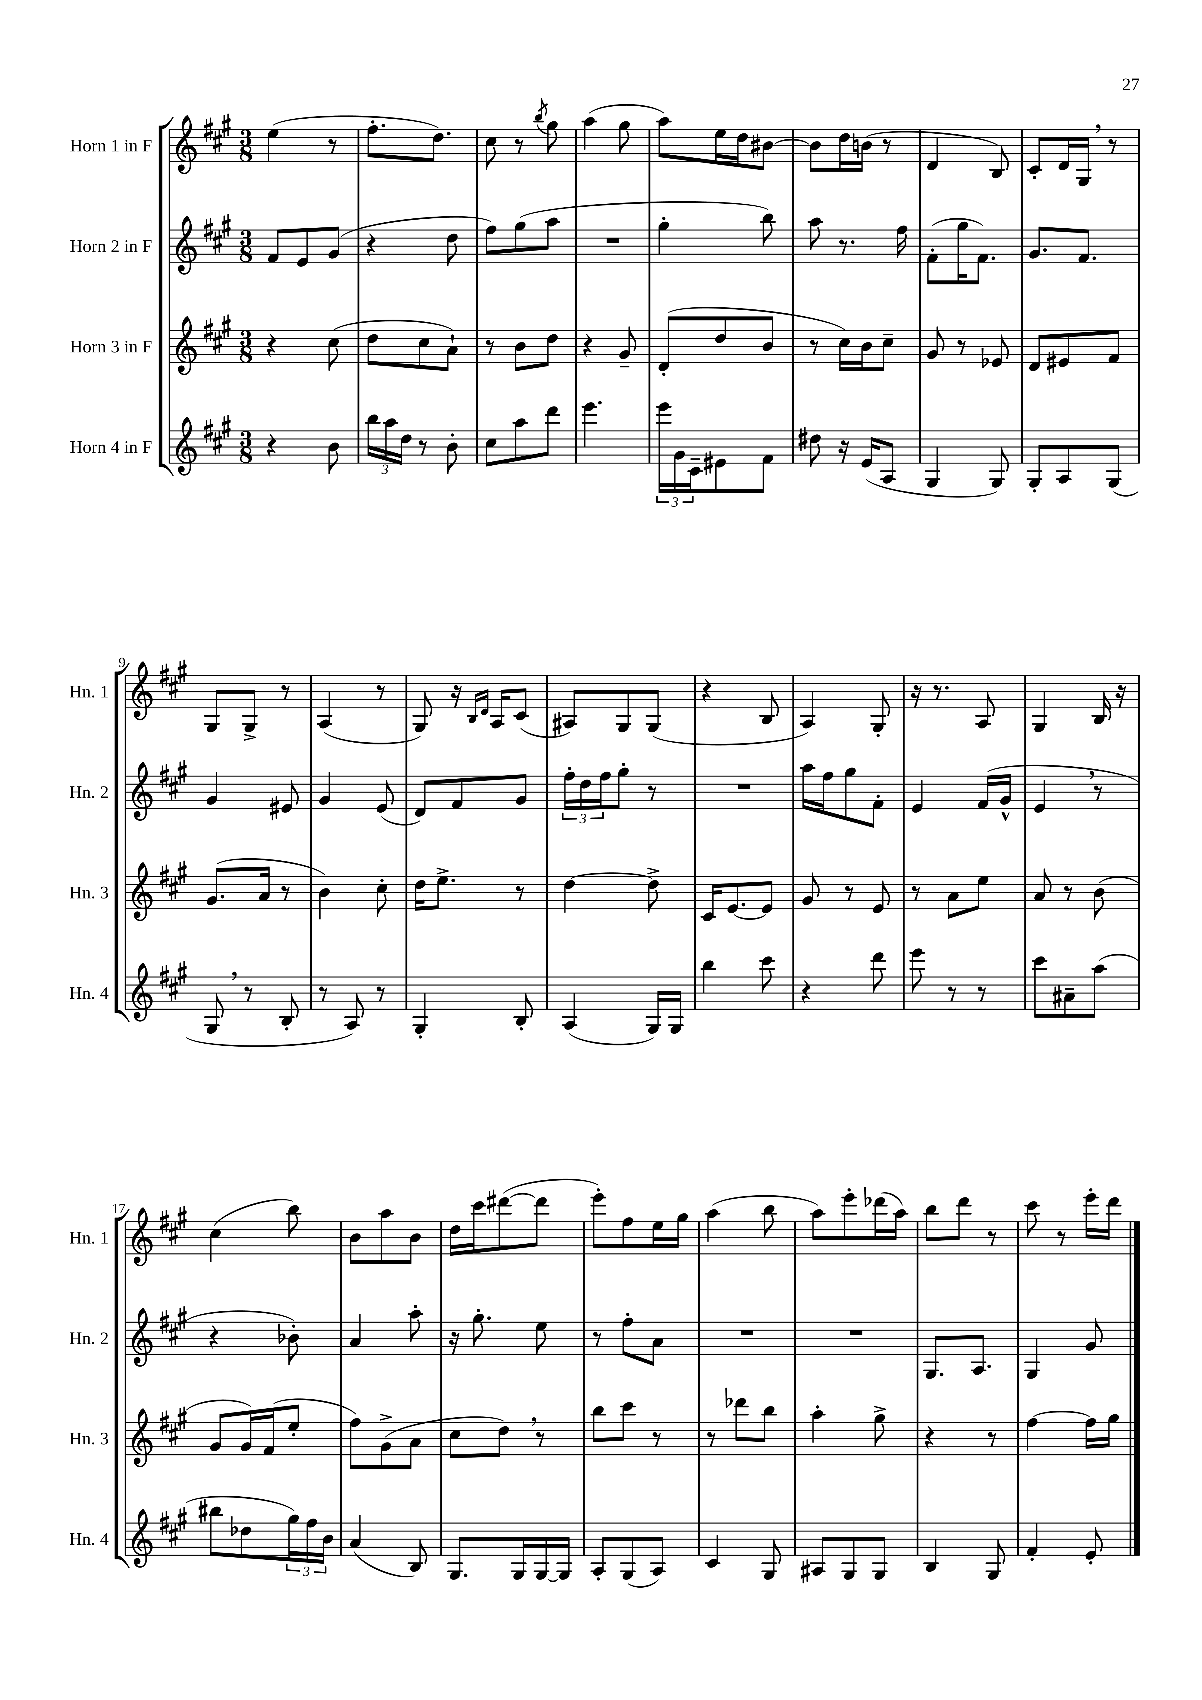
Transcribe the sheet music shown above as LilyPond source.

<<
\new StaffGroup <<
\new Staff = "s0" \with { instrumentName = "Horn 1 in F" shortInstrumentName = "Hn. 1" } {
    \clef treble \key a \major \numericTimeSignature \time 3/8
    e''4( r8 |
    fis''8.-. d''8.) |
    cis''8 r8 \acciaccatura { b''8 } gis''8 |
    a''4( gis''8 |
    a''8) e''16 d''16 bis'8~ |
    bis'8 d''16 b'16( r8 |
    d'4 b8) |
    cis'8-. d'16 gis16 \breathe r8 |
    gis8 gis8-> r8 |
    a4( r8 |
    gis8) r16 \grace { b16 d'16 } a16 cis'8( |
    ais8) gis8 gis8( |
    r4 b8 |
    a4) gis8-. |
    r16 r8. a8 |
    gis4 b16 r16 |
    cis''4( b''8) |
    b'8 a''8 b'8 |
    d''16 cis'''16 dis'''8~( dis'''8 |
    e'''8-.) fis''8 e''16 gis''16 |
    a''4( b''8 |
    a''8) e'''8-. des'''16( a''16) |
    b''8 d'''8 r8 |
    cis'''8 r8 e'''16-. d'''16 \bar "|." |
}
\new Staff = "s1" \with { instrumentName = "Horn 2 in F" shortInstrumentName = "Hn. 2" } {
    \clef treble \key a \major \numericTimeSignature \time 3/8
    fis'8 e'8 gis'8( |
    r4 d''8 |
    fis''8) gis''8( a''8 |
    R4. |
    gis''4-. b''8) |
    a''8 r8. fis''16 |
    fis'8-.( gis''16 fis'8.) |
    gis'8. fis'8. |
    gis'4 eis'8 |
    gis'4 e'8( |
    d'8) fis'8 gis'8 |
    \tuplet 3/2 { fis''16-. d''16 fis''16 } gis''8-. r8 |
    R4. |
    a''16 fis''16 gis''8 fis'8-. |
    e'4 fis'16( gis'16-^ |
    e'4 \breathe r8 |
    r4 bes'8-.) |
    a'4 a''8-. |
    r16 gis''8.-. e''8 |
    r8 fis''8-. a'8 |
    R4. |
    R4. |
    gis8. a8. |
    gis4 gis'8 \bar "|." |
}
\new Staff = "s2" \with { instrumentName = "Horn 3 in F" shortInstrumentName = "Hn. 3" } {
    \clef treble \key a \major \numericTimeSignature \time 3/8
    r4 cis''8( |
    d''8 cis''8 a'8-!) |
    r8 b'8 d''8 |
    r4 gis'8-- |
    d'8-.( d''8 b'8 |
    r8 cis''16) b'16 cis''8-- |
    gis'8 r8 ees'8 |
    d'8 eis'8 fis'8 |
    gis'8.( a'16 r8 |
    b'4) cis''8-. |
    d''16 e''8.-> r8 |
    d''4~ d''8-> |
    cis'16 e'8.~ e'8 |
    gis'8 r8 e'8 |
    r8 a'8 e''8 |
    a'8 r8 b'8( |
    gis'8 gis'16) fis'16( e''8-. |
    fis''8) gis'8->( a'8 |
    cis''8 d''8) \breathe r8 |
    b''8 cis'''8 r8 |
    r8 des'''8 b''8 |
    a''4-. gis''8-> |
    r4 r8 |
    fis''4~ fis''16 gis''16 \bar "|." |
}
\new Staff = "s3" \with { instrumentName = "Horn 4 in F" shortInstrumentName = "Hn. 4" } {
    \clef treble \key a \major \numericTimeSignature \time 3/8
    r4 b'8 |
    \tuplet 3/2 { b''16 a''16 d''16 } r8 b'8-. |
    cis''8 a''8 d'''8 |
    e'''4. |
    \tuplet 3/2 { e'''16 gis'16 cis'16-- } eis'8 fis'8 |
    dis''8 r16 e'16( a8 |
    gis4 gis8) |
    gis8-. a8 gis8( |
    gis8 \breathe r8 b8-. |
    r8 a8) r8 |
    gis4-. b8-. |
    a4( gis16) gis16 |
    b''4 cis'''8 |
    r4 d'''8 |
    e'''8 r8 r8 |
    cis'''8 ais'8-- a''8( |
    bis''8 des''8 \tuplet 3/2 { gis''16) fis''16 b'16 } |
    a'4( b8) |
    gis8. gis16 gis16~ gis16 |
    a8-. gis8( a8) |
    cis'4 gis8 |
    ais8 gis8 gis8 |
    b4 gis8 |
    fis'4-. e'8-. \bar "|." |
}
>>
>>
